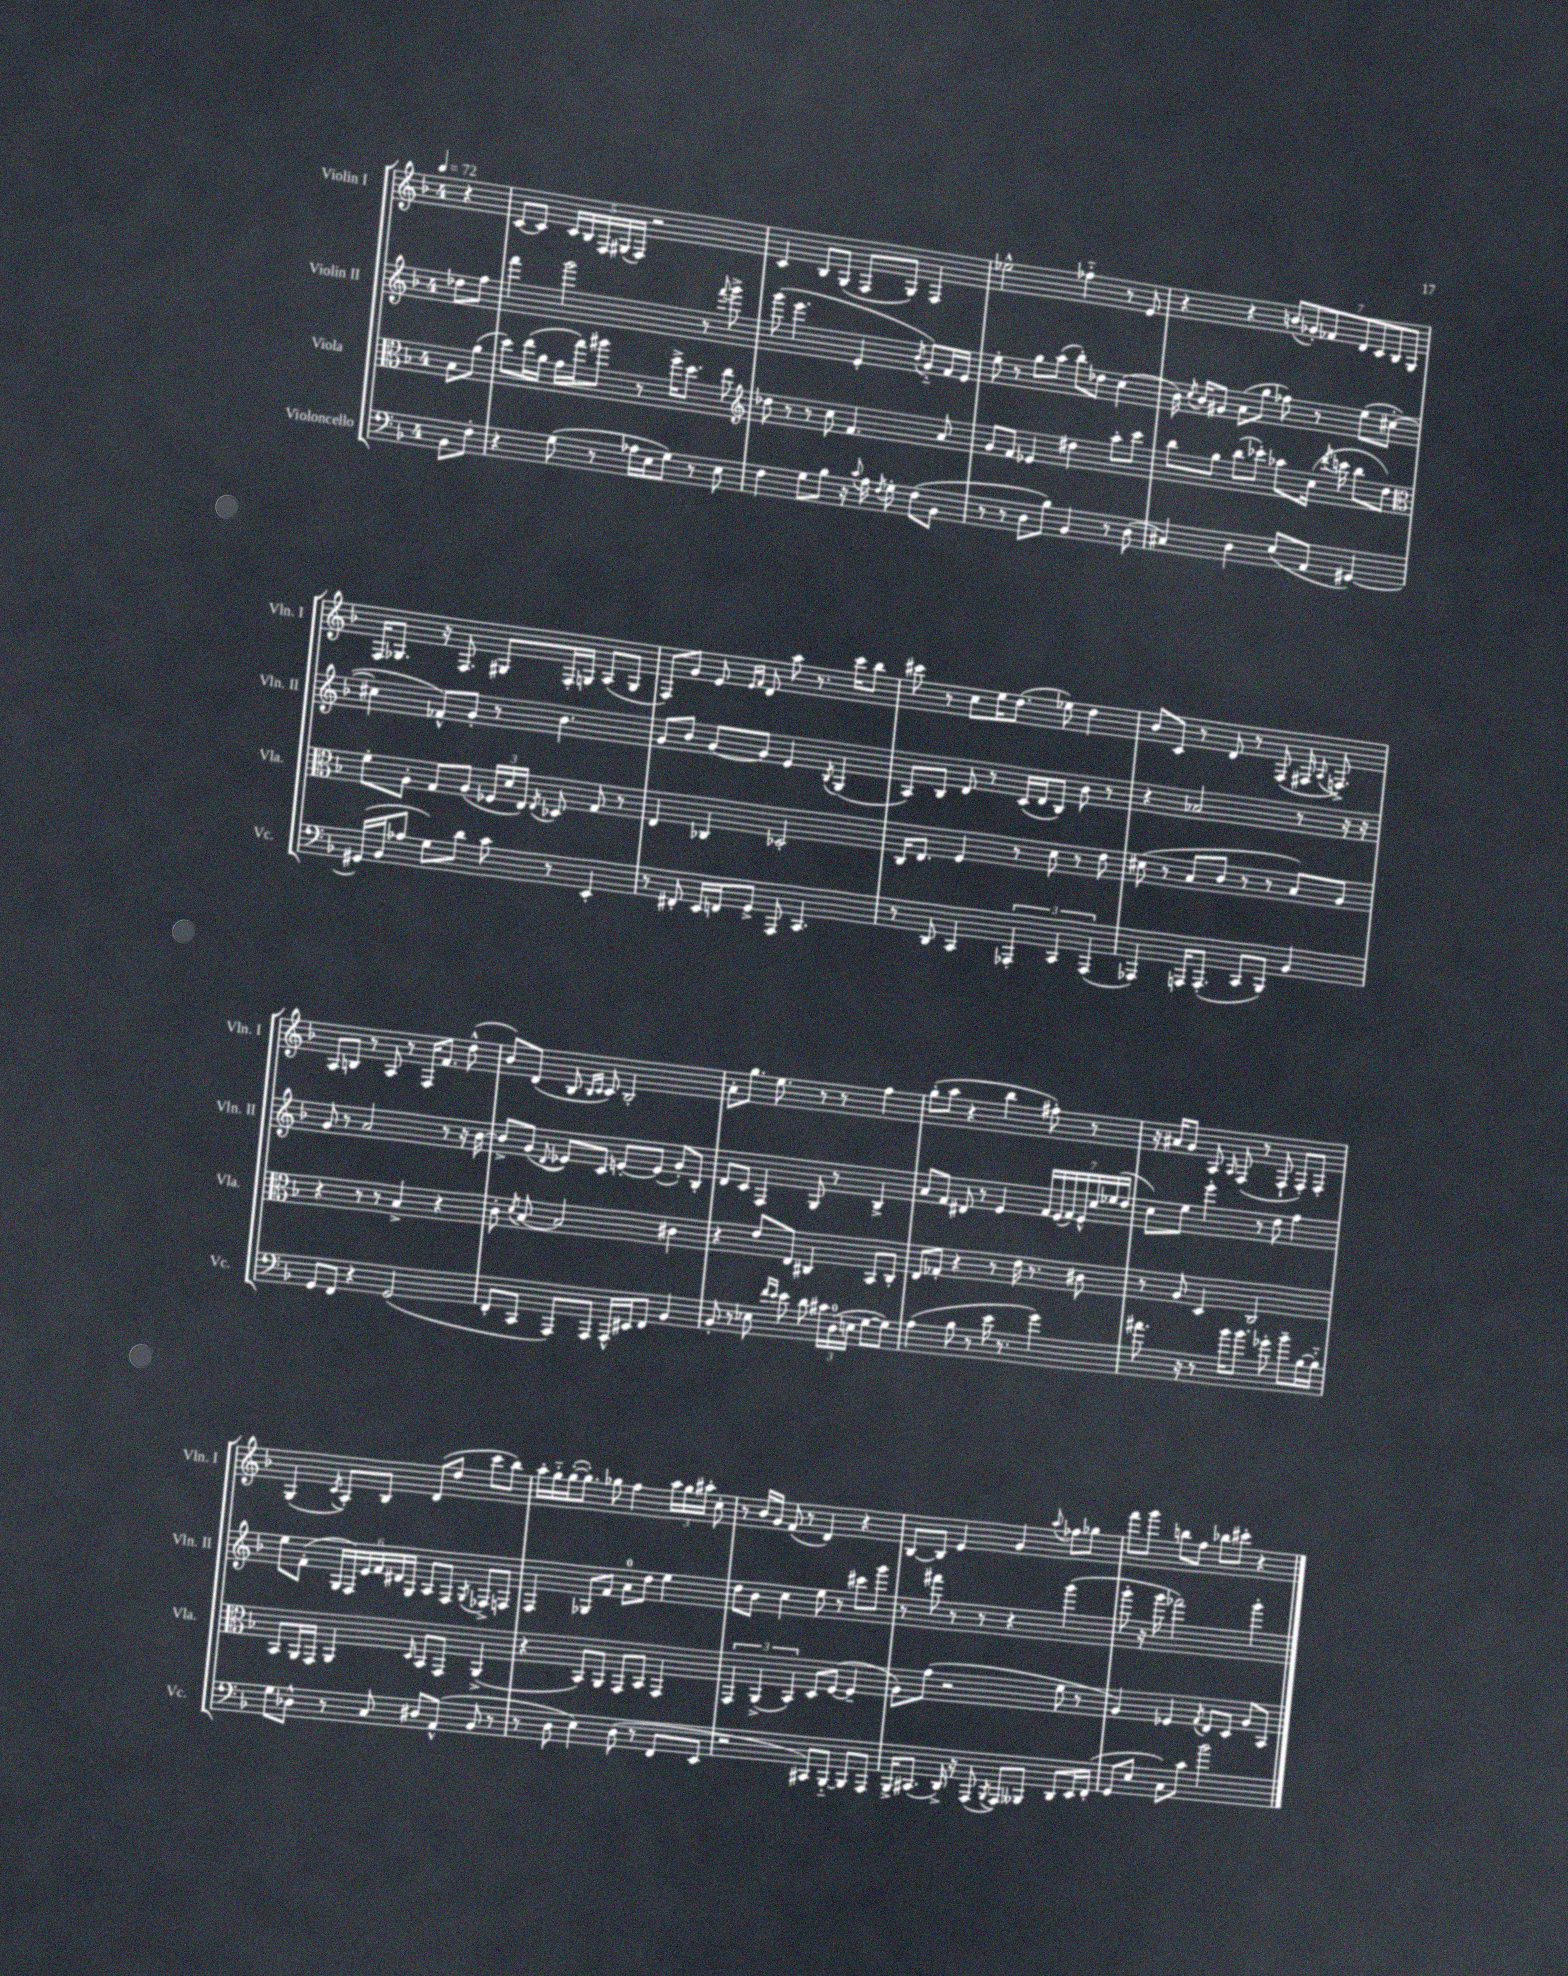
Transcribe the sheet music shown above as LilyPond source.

<<
\new StaffGroup <<
\new Staff = "s0" \with { instrumentName = "Violin I" shortInstrumentName = "Vln. I" } {
    \clef treble \key f \major \once \override Staff.TimeSignature.style = #'single-digit \time 4/4 \partial 4 \tempo 4 = 72
    \autoBeamOff r4 |
    c'8[~ c'8] \tuplet 5/4 { c'16[ bes16 f16 gis16( f16]) } r2 |
    c'4 bes8[ g8]( f8[ g8]) f4 |
    ees''2-^ fes''4-_ r8 e'8 |
    r4 r4 \tuplet 7/4 { b'8[( ges'8-.) fes'8 d'8 c'8 bes8 g8] } |
    f16[ ges8.] r16 f8. gis8[ f16-. g16] a8[( g8] |
    f8[) g'8] e'8 \grace { e'16[ f'16] } d'8 a''8 r8. c'''16[ bes''8] |
    cis'''8 r8 c''8[ e''16 d''8.]( ees''8) d''4 |
    bes'8[ c'8] r8 d'8 r8 f8( fis16 \appoggiatura { a8 } f8.->) |
    a8[ b8] r8 a8 r8 f16[ f'8.] d''8-^( |
    bes'8[) d'8]( bes8 \grace { bes16[ c'16] } c'8) bes2-. |
    a'8[-. g''8.] e''8. r8 r8 f''4 |
    g''8[-.( a''8] r4 bes''4 fis''8-.) r8 |
    r16 ais'16[ g'8] a8 \grace { a16 } f8( r8 f8-! f8[-.) f8]-. |
    g4( \acciaccatura { c'8 } a8[-.) bes8] d'8[( d''8] c'''8[ bes''8]) |
    a''16[-. g''16-_ g''16~-.( g''8.]-.) ges''8 f''4 \tuplet 3/2 { a''16[ ges''16 ais''16]-. } c''8-. |
    r8 bes'16[ g'16] f'8( r8 d'4) r4 |
    bes8[~ bes8] e'4 g'4 \appoggiatura { a''8 } fes''8[ ges''8] |
    f'''8[ g'''8] b''8[ f''8] bes''8[ cis'''8]-. r4 \bar "|." |
}
\new Staff = "s1" \with { instrumentName = "Violin II" shortInstrumentName = "Vln. II" } {
    \clef treble \key f \major \once \override Staff.TimeSignature.style = #'single-digit \time 4/4 \partial 4
    \autoBeamOff des''8[ f''8] |
    f'''4 g'''2 r8 \appoggiatura { f'''8 } g'''8-> |
    g'''8( e'''4. e'4-. \acciaccatura { bes'8 } g'8[-_) f'16 e'16] |
    e''8-. r8 g''8[ a''8]( bes''8[-.) des''8] c''4( |
    bes'16) \acciaccatura { c''8 } bes'16[ gis'8] a'8[( g''8] fes''8) r8 e''8[( cis''8]~-. |
    cis''4 fes'8[-^) g'8]-. r8 bes'4. |
    g'8[ bes'8] g'8[~ g'8] e'4 \acciaccatura { bes8 } g4( |
    a8[) bes8] d'8 r8 c'16[( d'16 bes8]) bes'8 r8 |
    r4 aes'2 r8 r16 r16 |
    g'8 r8 a'2 r8 r16 bes'16~ |
    bes'8[-> g'8]( \appoggiatura { d'8 } ees'8[) c'8] e'8[~-. e'8]( g'8[-.) bes8]-. |
    d'8[ c'8] f4 g8 r8 bes4-> |
    a'8[ f'8] dis'8 r8 e'4 \tuplet 7/4 { f'16[ e'16( f'16) e'16-^ c''16 ees''16( d''16] } |
    c''8[) e''8] e'''4-. r8 d''8 f''4 |
    e''8[ f'8]-.( \tuplet 6/4 { g16[ f16) e'16 f'16 dis'16 g16] } a8[ f8] \acciaccatura { g8 } fes8[-> f8] |
    f4 ges8[ f'8] a'8[-0 d''8] e''4 |
    d''8[ bes'8] c''4 e''8 r8 cis'''8[ g'''8] |
    r8 fis'''8 r8 r8 r4 g'''4( |
    g'''8-. r16 g'''16 fes'''2) g'''4-. \bar "|." |
}
\new Staff = "s2" \with { instrumentName = "Viola" shortInstrumentName = "Vla." } {
    \clef alto \key f \major \once \override Staff.TimeSignature.style = #'single-digit \time 4/4 \partial 4
    \autoBeamOff bes8[ a'8]( |
    d''8[) e''16( a'16] g'16[ g''16) ais''8] r8 f''16[-> d''8.] e''8 |
    \clef treble des''8 r8 r8 c''8 f'4. a'8 |
    g'8[ f'8] ees'4 dis''4 a''8[-. c'''8] |
    bes''8[ g''8] bes''8[( ces'''8]-.) aes''8[ c''16]( \acciaccatura { d'''8 } c'''16 bes''8[ d''8]) |
    \clef alto f'8[-. a8]-. g8[ a8]( \tuplet 3/2 { fes16[ d'16 e16]) } \acciaccatura { e8 } des8 g8 r8 |
    e4 ces4 des2-. |
    c16[ e8.] f4 r8 d'8 r8 e'8 |
    dis'8( r8 bes8[ c'8] r8 r8 bes8[) a8] |
    r4 r8 r8 bes4-> r4 |
    c'8-. \acciaccatura { d'8 } bes8~ bes2 cis'4 |
    r4 e'8[ e8] cis4 bes,8[ cis8]-. |
    e8[ ges8]-. r4 r8 e'16 r8. cis'8 |
    r8 a8 d4 c2 |
    bes,8[ a,16 g,16] a,4 \grace { d16 } bes,8[ g,8] a,4->( |
    r4 bes,8[) a,8] g,8[ bes,8] g,4 |
    \tuplet 3/2 { g,4 a,4->( bes,4) } d8[ f8]~( f4-- |
    a8[) g'8]( r2 f'8 r8 |
    a4) fes4 \acciaccatura { g8 } e8[ d8] a8[ bes,8] \bar "|." |
}
\new Staff = "s3" \with { instrumentName = "Violoncello" shortInstrumentName = "Vc." } {
    \clef bass \key f \major \once \override Staff.TimeSignature.style = #'single-digit \time 4/4 \partial 4
    \autoBeamOff bes,8[ f8]-. |
    r4 g8( r8 aes16[ e16 g8]) r8 e8 |
    f4 g8[ bes8] r16 \appoggiatura { c'8 } a16 \acciaccatura { f8 } g8-. f8[( bes,8] |
    r8 r8 d8[ bes8]) bes,4 r8 d8( |
    cis4) d4 e8[( a,8] gis,4~) |
    gis,16[( bes,16 aes8] g8[) d'8] c'8 r8 e,4-. |
    r8 fis,8-. e,16[ f,16 g,8]-> a,,8 c,4. |
    r8 d,8 c,4 \tuplet 3/2 { aes,,4-. c,4 aes,,4( } |
    aes,,4) a,,16[ a,,8.]-.( c,8[ bes,,8]) bes,4 |
    g,8[ f,8] r4 g,2( |
    f,8[-. c,8] a,,8[) a,,8] a,,16[-^ eis,16 f,8] bes,4 |
    bes,8-. r8 ees8 \grace { f'16[ e'16] } e'8 d'8 \tuplet 3/2 { cis'16[ d16-0( e16] } g8[~ g8]) |
    a4( bes8 r8 e'16 r8. g'4) |
    ais'8. r16 r8 bes'16[ bes'8.] ges'8-. bes'8[-- bes16~ bes16]-_ |
    g8[ des8]-^ r8 c8 dis8[ a,8]-^( bes,8 r8 |
    r8 d8 e4) d8( r8 f,8[ e,8] |
    r2 cis,8[) bes,,8]~-_ bes,,8[ a,,8] |
    bes,,16[-> cis,8.]( d,16->) r16 a,,8( \acciaccatura { bes,,8 } a,,8[) beses,,8] d,8[ e,16 f,16]-.( |
    g,8[ e8] c8[) c'8] bes'2 \bar "|." |
}
>>
>>
\layout { \context { \Score \remove "Bar_number_engraver" } }
